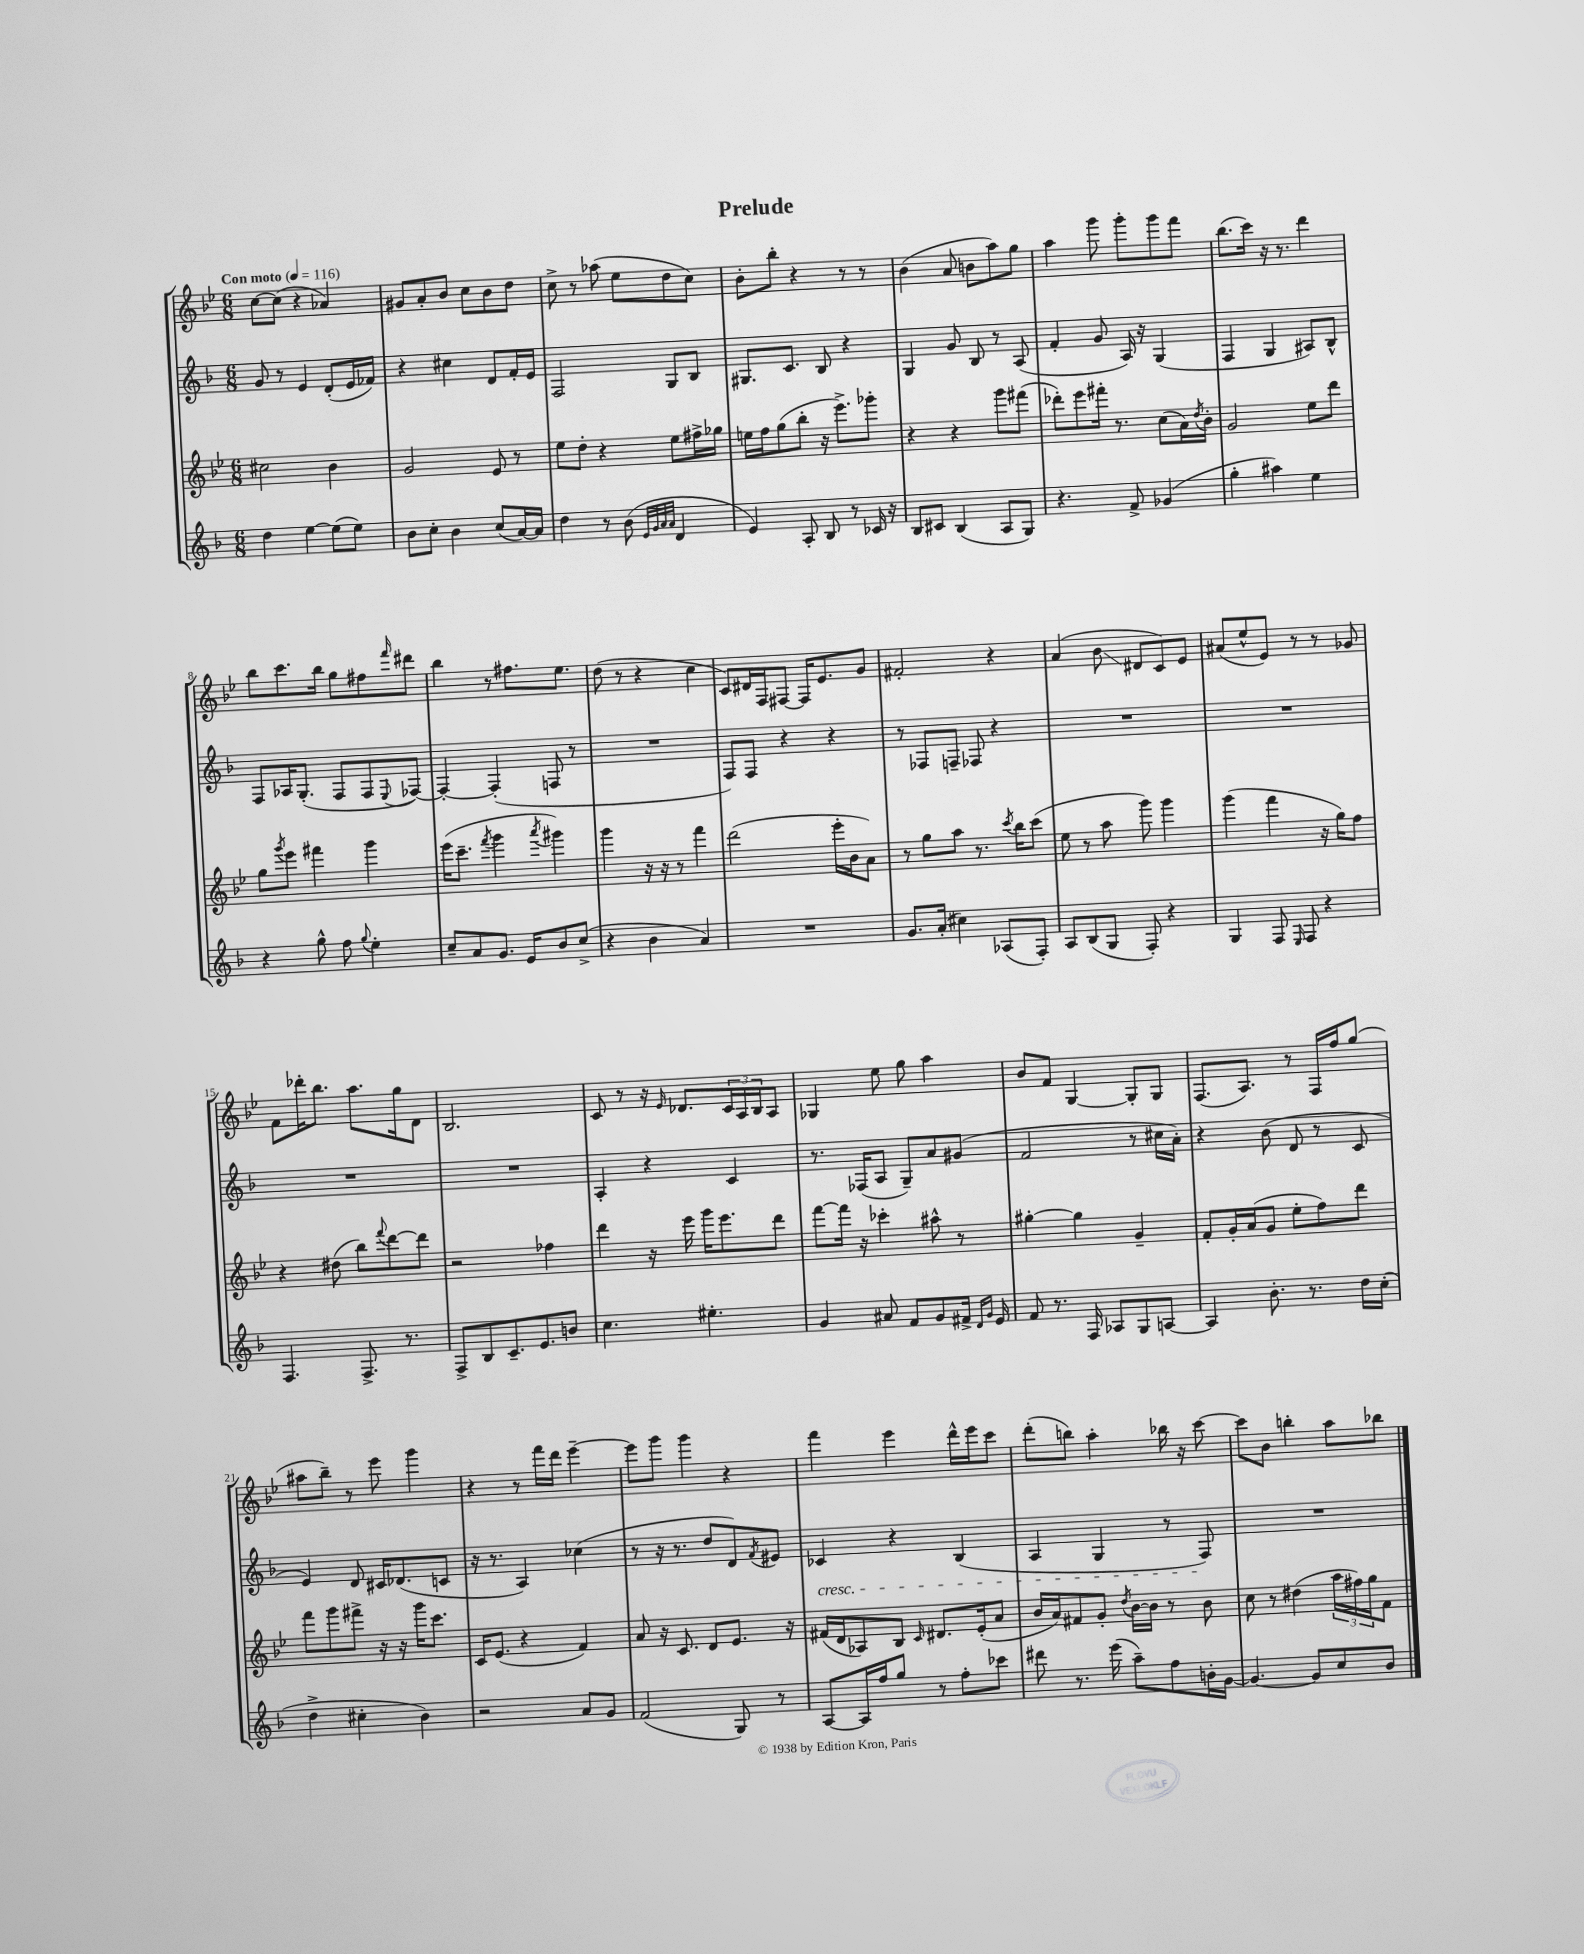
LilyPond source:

\header { title = "Prelude" }
<<
\new StaffGroup <<
\new Staff = "s0" {
    \clef treble \key bes \major \numericTimeSignature \time 6/8 \tempo "Con moto" 4 = 116
    c''8~ c''8( r4 aes'4) |
    gis'8 a'8-. bes'8 c''8 bes'8 d''8 |
    c''8-> r8 aes''8( ees''8 d''8 c''8) |
    bes'8-. bes''8-. r4 r8 r8 |
    bes'4( a'8 b'8 a''8) g''8 |
    a''4 g'''8 g'''8-. g'''8 f'''8 |
    bes''8.( c'''16) r16 r8. d'''4 |
    bes''8 c'''8. bes''16 g''8 fis''8 \grace { f'''16 } dis'''8 |
    bes''4 r8 fis''8. ees''8. |
    d''8( r8 r4 c''4 |
    c'8) dis'16 f16 fis8~ fis16 ees'8. g'8 |
    fis'2-. r4 |
    a'4( bes'8\glissando dis'8 c'8) ees'8 |
    ais'8( ees''8-^ ees'8) r8 r8 ges'8 |
    f'8 des'''16-. bes''8. a''8. g''16 d'8 |
    bes2. |
    c'8 r8 r16 \grace { ees'16 } des'8. \tuplet 3/2 { c'16 a16 bes16 } a8 |
    ges4 ees''8 g''8 a''4 |
    bes'8 f'8 g4~ g8-. g8 |
    f8.( a8.) r8 f16 f''16 g''8( |
    ais''8 bes''8--) r8 ees'''8 g'''4 |
    r4 r8 f'''16 d'''16 ees'''4~-- |
    ees'''8 g'''8 g'''4 r4 |
    f'''4 ees'''4 d'''16-^ ees'''16 c'''8 |
    d'''8-.( b''8) a''4-. bes''16 r16 c'''8~ |
    c'''8 bes'8 b''4-. a''8 bes''8 \bar "|." |
}
\new Staff = "s1" {
    \clef treble \key f \major \numericTimeSignature \time 6/8
    g'8 r8 e'4 d'8-.( e'16 fes'16) |
    r4 cis''4 d'8 f'16-. e'16 |
    f2 g8 bes8 |
    gis8. c'8. bes8 r4 |
    g4 g'8 bes8 r8 a8( |
    f'4-. g'8 a16) r16 g4( |
    f4 g4 ais8) bes8-^ |
    f8 aes16 g8.-.( f8 f8 \appoggiatura { e8 } fes8~) |
    fes4~-. fes4-.( f8 r8 |
    R2. |
    f8) f8 r4 r4 |
    r8 fes8 f8-- fes8 r4 |
    R2. |
    R2. |
    R2. |
    R2. |
    a4-. r4 c'4 |
    r8. fes16( a8 g8--) a'8 gis'8( |
    f'2 r8 cis''16 a'16-.) |
    r4 bes'8( d'8 r8 c'8 |
    e'4) d'8 cis'16 des'8.( c'8 |
    r16 r8. a4) ces''4( |
    r8 r16 r8. d''8 d'8) \acciaccatura { f'8 } eis'8 |
    ces'4\cresc r4 bes4( |
    a4 g4 r8 f8\!) |
    R2. \bar "|." |
}
\new Staff = "s2" {
    \clef treble \key bes \major \numericTimeSignature \time 6/8
    cis''2 bes'4 |
    g'2 ees'8 r8 |
    ees''8 d''8-. r4 ees''8 fis''16-> ges''16 |
    e''16 f''16 g''8( bes''8-. r16 ees'''8.->) ges'''8-. |
    r4 r4 g'''8 fis'''8( |
    des'''8-.) ees'''8 fis'''16-. r8. c''8( a'16) \acciaccatura { d''8 } bes'16-. |
    g'2 ees''8 d'''8 |
    g''8 \acciaccatura { g'''8 } ees'''8 fis'''4 g'''4 |
    ees'''16( c'''8.-- \acciaccatura { f'''8 } g'''4 \acciaccatura { a'''8 } gis'''4) |
    g'''4 r16 r16 r8 f'''4 |
    d'''2( ees'''16-. bes'16 a'8) |
    r8 g''8 a''8 r8. \acciaccatura { c'''8 } bes''16 c'''8( |
    ees''8 r8 a''8 g'''8) g'''4 |
    g'''4( f'''4 r16 g''16) f''8 |
    r4 dis''8( bes''8) \appoggiatura { f'''8 } d'''8~ d'''8 |
    r2 fes''4 |
    d'''4 r16 ees'''16 g'''16 ees'''8. d'''8 |
    f'''8~ f'''16 r16 ces'''4-. ais''8-^ r8 |
    gis''4~-. gis''4 g'4-- |
    f'8-. g'16-. a'16( g'8 ees''8-. f''8) d'''8 |
    f'''8 g'''8 fis'''8-> r16 r16 g'''16 c'''8. |
    c'16 ees'8.( r4 f'4) |
    a'8 r16 c'8. d'8 ees'8. r16 |
    fis'16( d'16 aes8) bes8 \grace { c'16 } dis'8. ees'16-.( a'8 |
    bes'16 a'16) fis'8 g'8-. \acciaccatura { d''8 } bes'16~ bes'16 r8 bes'8 |
    c''8 r8 dis''4( \tuplet 3/2 { a''16 fis''16) g''16 } f'8 \bar "|." |
}
\new Staff = "s3" {
    \clef treble \key f \major \numericTimeSignature \time 6/8
    d''4 e''4~ e''8( e''8) |
    bes'8 c''8-. bes'4 c''8( a'16~) a'16 |
    d''4 r8 bes'8( \grace { e'32 g'32 a'32 a'32 } d'4 |
    e'4) a8-. bes8 r8 ces'16 r16 |
    bes8 cis'8 bes4( a8 g8) |
    r4. f'8-> ges'4( |
    g''4-. ais''4) e''4 |
    r4 g''8-^ f''8 \appoggiatura { g''8 } e''4-. |
    c''8-- a'8 g'8. e'16 bes'8 c''8->( |
    r4 bes'4 a'4) |
    R2. |
    g'8. a'16-.( cis''4) aes8( f8-.) |
    a8 bes8( g8 f8-.) r4 |
    g4 f8 \grace { e16 } f8 r4 |
    f4. f8.-> r8. |
    f8-> bes8 c'8.-- e'8. b'8 |
    c''4. eis''4.-. |
    g'4 ais'8 f'8 g'8 fis'16-> \grace { d'16 g'16 } e'16 |
    f'8 r8. f16 aes8 g8 a8~ |
    a4 bes'8.-. r8. d''16 c''16-.( |
    d''4-> cis''4-. bes'4) |
    r2 a'8 g'8 |
    f'2( g8) r8 |
    a8~ a16 f''16 g''8 r8 f''8-. ces'''8 |
    dis'''8 r8. e'''16( a''8--) f''8 b'16-. g'16~ |
    g'4.~ g'8 c''8 bes'8 \bar "|." |
}
>>
>>
